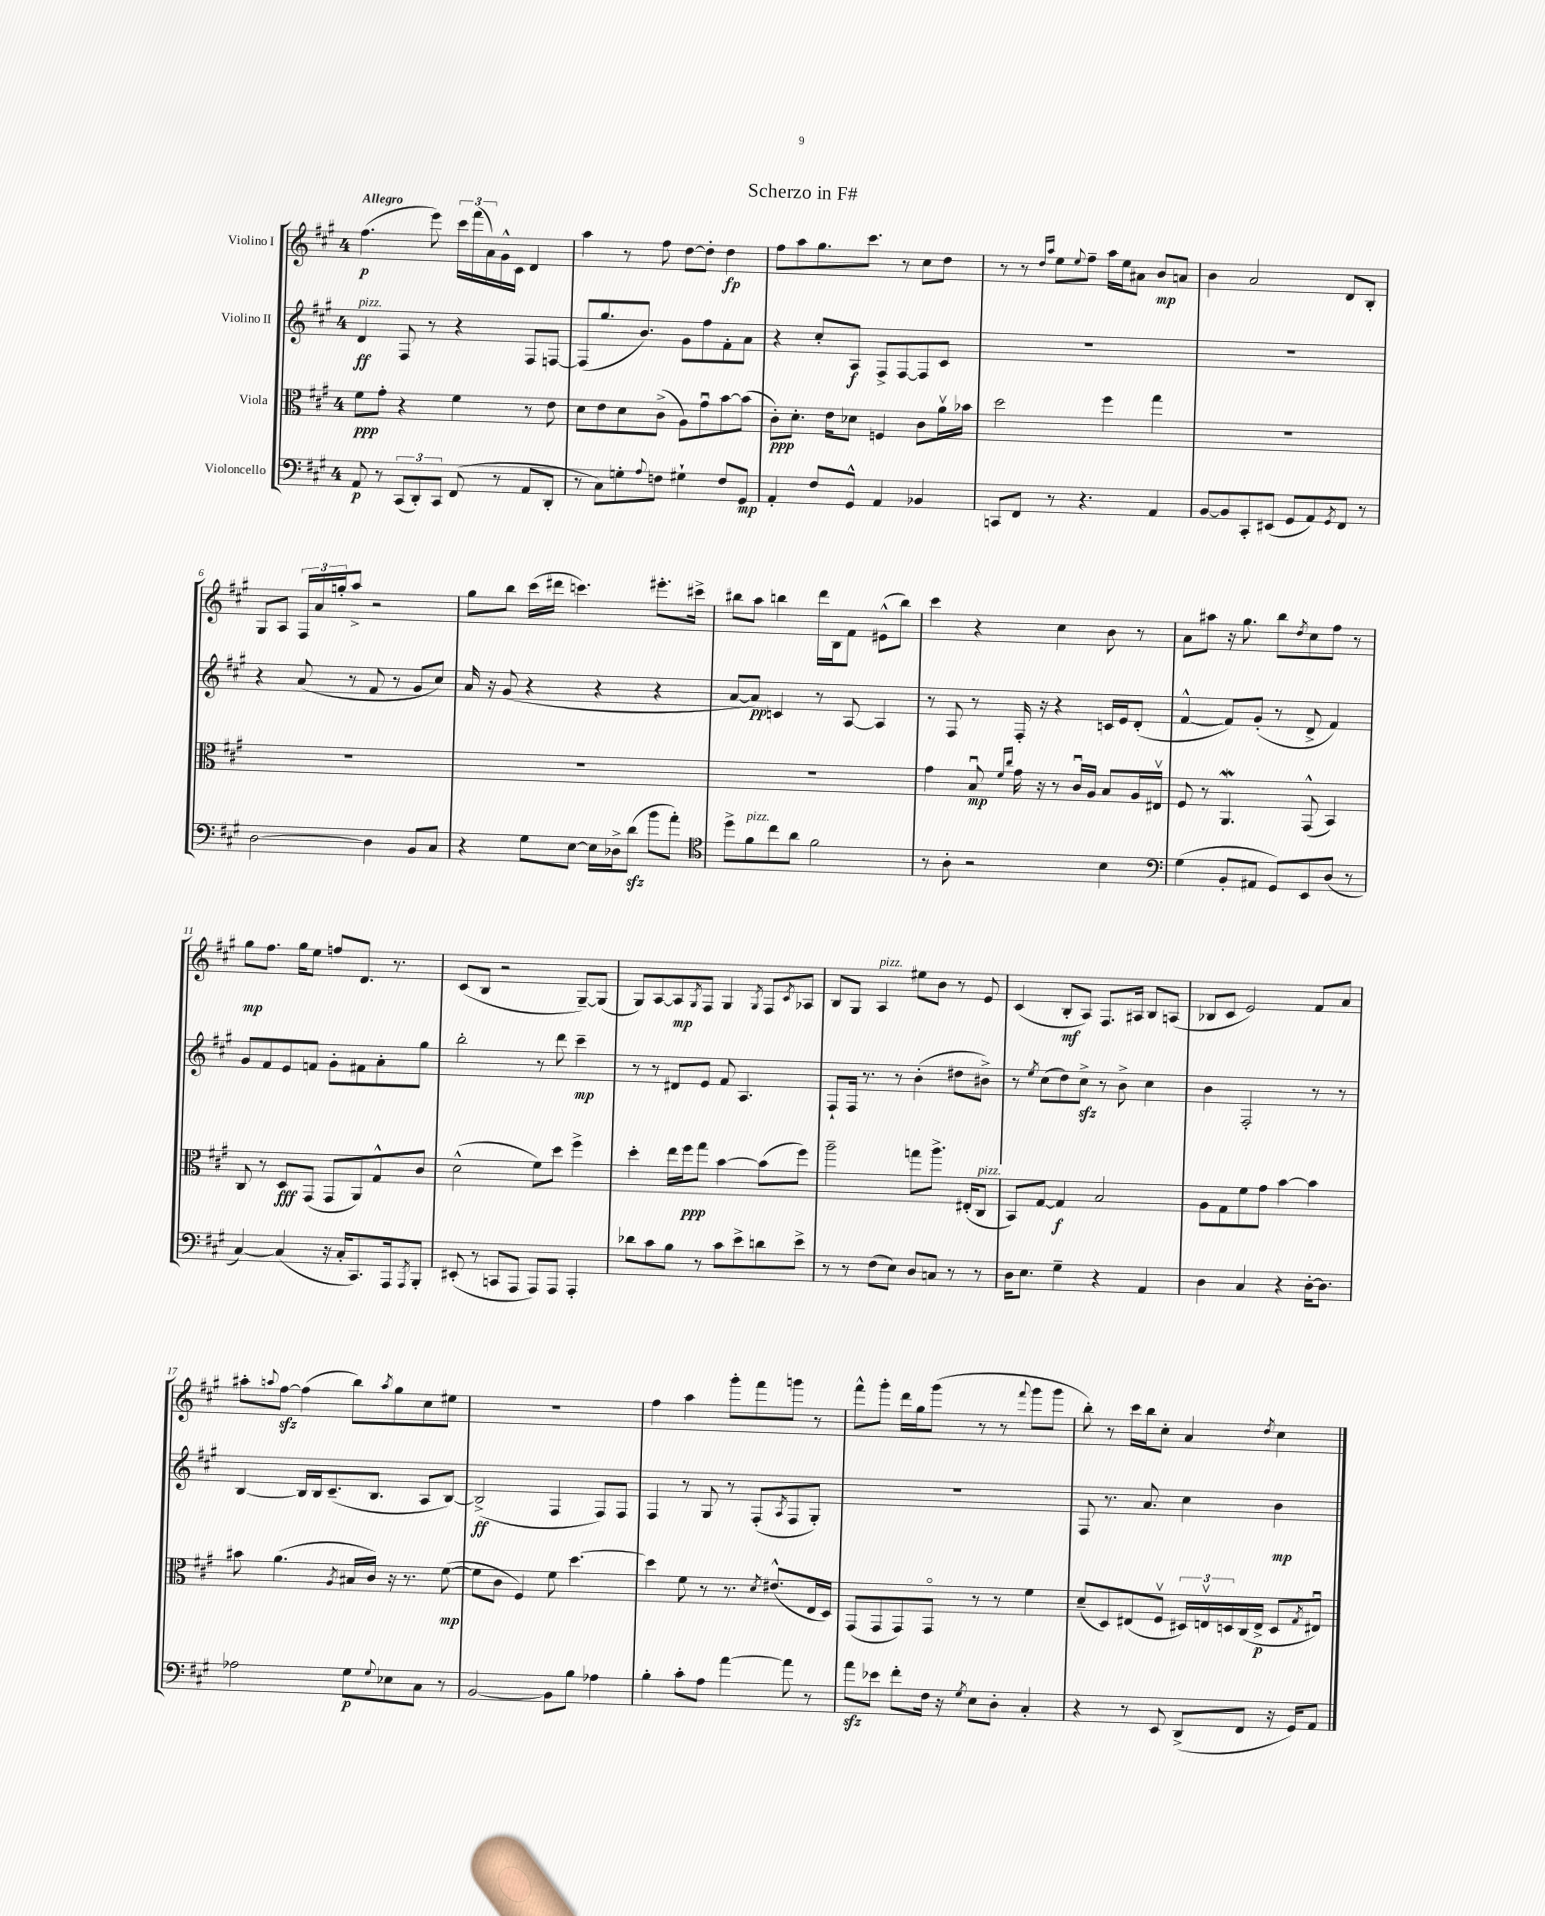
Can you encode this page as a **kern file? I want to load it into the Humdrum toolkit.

**kern	**dynam	**kern	**dynam	**kern	**dynam	**kern	**dynam
*part4	*part4	*part3	*part3	*part2	*part2	*part1	*part1
*staff4	*staff4	*staff3	*staff3	*staff2	*staff2	*staff1	*staff1
*I"Violoncello	*	*I"Viola	*	*I"Violino II	*	*I"Violino I	*
*clefF4	*	*clefC3	*	*clefG2	*	*clefG2	*
*k[f#c#g#]	*	*k[f#c#g#]	*	*k[f#c#g#]	*	*k[f#c#g#]	*
*M4/4	*	*M4/4	*	*M4/4	*	*M4/4	*
=1	=1	=1	=1	=1	=1	=1	=1
!	!	!	!	!	!	!LO:TX:a:B:t=Allegro	!
!	!	!	!	!LO:TX:a:i:t=pizz.	!	!	!
8AA/	p	8f#\L	ppp	4d/	ff	(4.ff#\	p
8r	.	8g#'\J	.	.	.	.	.
(12CC#/L	.	4r	.	8F#/	.	.	.
12DD'/)	.	.	.	.	.	.	.
.	.	.	.	8r	.	8eee\)	.
12CC#/J	.	.	.	.	.	.	.
(8FF#/	.	4f#\	.	4r	.	24ccc#\LL	.
.	.	.	.	.	.	(24fff#\	.
.	.	.	.	.	.	24a\)	.
8r	.	.	.	.	.	16g#^^\	.
.	.	.	.	.	.	16c#\JJ	.
8AA/L	.	8r	.	8F#/L	.	4d/	.
8DD'/J	.	8e\	.	[8Fn/J	.	.	.
=2	=2	=2	=2	=2	=2	=2	=2
8r	.	8d\L	.	(8F/L]	.	4aa\	.
8C#\L)	.	8e\	.	8.gg#/	.	.	.
8Gn'\	.	8d\	.	.	.	8r	.
.	.	.	.	8.b/J)	.	.	.
8qqA/	.	.	.	.	.	.	.
8Fn\J	.	(8c#^\J	.	.	.	8ff#\	.
4G#X`\	.	8A\L)	.	8g#\L	.	[8dd\L	.
.	.	8g#u\	.	8ff#\	.	8dd'\J]	.
8F/L	.	[8b\	.	8f#'\	.	4dd\	fp
8GG#/J	mp	(8b\J]	.	8a\J	.	.	.
=3	=3	=3	=3	=3	=3	=3	=3
4AA'/	.	8c#'\L)	ppp	4r	.	8ff#\L	.
.	.	8.d'\J	.	.	.	8aa\	.
8F#/L	.	.	.	8cc#'/L	.	8.gg#\	.
.	.	16e\KL	.	.	.	.	.
8GG#^^/J	.	8d-X\J	.	8A/J	f	.	.
.	.	.	.	.	.	8.ccc#\J	.
4AA/	.	4Fn/	.	8F#^/L	.	.	.
.	.	.	.	[8F#/	.	8r	.
4BB-X/	.	8c#\L	.	8F#/]	.	8cc#\L	.
.	.	16av\L	.	8c#/J	.	8dd\J	.
.	.	16b-X\JJ	.	.	.	.	.
=4	=4	=4	=4	=4	=4	=4	=4
8CCn/L	.	2dd\	.	1r	.	8r	.
8FF#/J	.	.	.	.	.	8r	.
.	.	.	.	.	.	16qqdd/LL	.
.	.	.	.	.	.	16qqaa/JJ	.
8r	.	.	.	.	.	8ee\L	.
.	.	.	.	.	.	8qqee/	.
4.r	.	.	.	.	.	8ff#~\J	.
.	.	4ff#\	.	.	.	16aa\LL	.
.	.	.	.	.	.	16ee\J	.
.	.	.	.	.	.	8a#X\J	.
4AA/	.	4gg#\	.	.	.	8b/L	mp
.	.	.	.	.	.	8an/J	.
=5	=5	=5	=5	=5	=5	=5	=5
[8BB/L	.	1r	.	1r	.	4b\	.
8BB/]	.	.	.	.	.	.	.
8CC#'/	.	.	.	.	.	2a/	.
(8EE#X/J	.	.	.	.	.	.	.
8GG#/L	.	.	.	.	.	.	.
8AA/)	.	.	.	.	.	.	.
8qGG#/	.	.	.	.	.	.	.
8FF#/J	.	.	.	.	.	8d/L	.
8r	.	.	.	.	.	8B'/J	.
!!LO:LB:g=z
=6	=6	=6	=6	=6	=6	=6	=6
[2D\	.	1r	.	4r	.	8G#/L	.
.	.	.	.	.	.	8A/J	.
.	.	.	.	(8a/	.	24F#/LL	.
.	.	.	.	.	.	24a/	.
.	.	.	.	.	.	24ggn'/J	.
.	.	.	.	8r	.	8aa^/J	.
4D\]	.	.	.	8f#/	.	2r	.
.	.	.	.	8r	.	.	.
8BB/L	.	.	.	8g#/L	.	.	.
8C#/J	.	.	.	8cc#/J)	.	.	.
=7	=7	=7	=7	=7	=7	=7	=7
4r	.	1r	.	16a/	.	8gg#\L	.
.	.	.	.	16r	.	.	.
.	.	.	.	(8g#/	.	8bb\J	.
8G#\L	.	.	.	4r	.	(16ccc#\LL	.
.	.	.	.	.	.	16ddd#X\JJ	.
[8E\J	.	.	.	.	.	4.cccn\)	.
16E\LL]	.	.	.	4r	.	.	.
16D-X^\J	.	.	.	.	.	.	.
(8dzz\J	.	.	.	.	.	.	.
8b\L	.	.	.	4r	.	8.eee#X'\L	.
8a'\J)	.	.	.	.	.	.	.
.	.	.	.	.	.	16ccc#X^\Jk	.
=8	=8	=8	=8	=8	=8	=8	=8
*clefC4	*	*	*	*	*	*	*
8dd^\L	.	1r	.	[8a/L	.	8bb#X\L	.
!LO:TX:a:i:t=pizz.	!	!	!	!	!	!	!
8f#\	.	.	.	8a/J])	pp	8aa\J	.
8cc#\	.	.	.	4cn/	.	4bbn\	.
8a\J	.	.	.	.	.	.	.
2f#\	.	.	.	8r	.	16ddd\LL	.
.	.	.	.	.	.	16B\J	.
.	.	.	.	[8A/	.	8f#\J	.
.	.	.	.	4A/]	.	(8e#X^^\L	.
.	.	.	.	.	.	8bb\J)	.
=9	=9	=9	=9	=9	=9	=9	=9
8r	.	4g#\	.	8r	.	4ccc#\	.
8A'\	.	.	.	8F#/	.	.	.
2r	.	8Bu/	mp	8r	.	4r	.
.	.	16qqf#/LL	.	.	.	.	.
.	.	16qqcc#/JJ	.	.	.	.	.
.	.	16g#\	.	16F#'/	.	.	.
.	.	16r	.	16r	.	.	.
.	.	8r	.	4r	.	4cc#\	.
.	.	16c#u/LL	.	.	.	.	.
.	.	16A/JJ	.	.	.	.	.
4B\	.	8B/L	.	16cn/LL	.	8b\	.
.	.	.	.	16e/J	.	.	.
.	.	16A/L	.	(8d'/J	.	8r	.
.	.	16E#Xv/JJ	.	.	.	.	.
=10	=10	=10	=10	=10	=10	=10	=10
*clefF4	*	*	*	*	*	*	*
(4G#\	.	8F#/	.	[4f#^^/	.	8a\L	.
.	.	8r	.	.	.	8aa#X\J	.
8BB'/L	.	4.AAw/	.	8f#/L])	.	16r	.
.	.	.	.	.	.	8.gg#\	.
8AA#X/J	.	.	.	(8g#'/J	.	.	.
8GG#/L)	.	.	.	8r	.	8bb\L	.
.	.	.	.	.	.	8qdd/	.
8EE/	.	(8GG#^^/	.	8d^/	.	8cc#\	.
(8D/J	.	4BB/)	.	4f#/)	.	8ff#\J	.
8r	.	.	.	.	.	8r	.
!!LO:LB:g=z
=11	=11	=11	=11	=11	=11	=11	=11
[4C#/)	.	8C#/	.	8g#/L	.	8gg#\L	mp
.	.	8r	.	8f#/	.	8.ff#\J	.
(4C#/]	.	8D/L	fff	8e/	.	.	.
.	.	.	.	.	.	16gg#\KL	.
.	.	(8GG#/J	.	8fn/J	.	8ee\J	.
16r	.	8GG#/L	.	8g#'\L	.	8ffn/L	.
16C#'/KL	.	.	.	.	.	.	.
8.CC#/)	.	8AA/)	.	8f#X\	.	8.d/J	.
.	.	8G#^^/	.	8a'\	.	.	.
16AAA/k	.	.	.	.	.	8.r	.
8qAAA/	.	.	.	.	.	.	.
8BBB'/J	.	8c#/J	.	8gg#\J	.	.	.
=12	=12	=12	=12	=12	=12	=12	=12
(8EE#X'/	.	(2d^^\	.	2bb'\	.	(8c#/L	.
8r	.	.	.	.	.	8B/J	.
8CCn/L	.	.	.	.	.	2r	.
8AAA/J	.	.	.	.	.	.	.
8AAA/L)	.	8f#\L)	.	8r	.	.	.
8AAA/J	.	8dd\J	.	8ddd\	.	.	.
4AAA'/	.	4ff#^\	.	4ccc#~\	mp	[8G#~/L)	.
.	.	.	.	.	.	(8G#/J]	.
=13	=13	=13	=13	=13	=13	=13	=13
8d-X\L	.	4dd'\	.	8r	.	8G#/L)	.
8c#\	.	.	.	8r	.	[8A/	.
8B\J	.	16ee\LL	.	8d#X/L	.	8A/]	mp
.	.	16ff#\J	ppp	.	.	.	.
.	.	.	.	.	.	8qG#/	.
8r	.	8gg#\J	.	8e/J	.	8F#/J	.
8c#\L	.	[4b\	.	8f#/	.	4G#/	.
8e^\	.	.	.	4.A/	.	.	.
.	.	.	.	.	.	8qG#/	.
8dn\	.	(8b\L]	.	.	.	8F#/L	.
.	.	.	.	.	.	8qc#/	.
8e^\J	.	8ff#\J)	.	.	.	8A-X/J	.
=14	=14	=14	=14	=14	=14	=14	=14
8r	.	2aa~\	.	8F#`/L	.	8B/L	.
8r	.	.	.	16F#/Jk	.	8G#/J	.
.	.	.	.	8.r	.	.	.
!	!	!	!	!	!	!LO:TX:a:i:t=pizz.	!
(8F#\L	.	.	.	.	.	4A/	.
8E\J)	.	.	.	8r	.	.	.
8D/L	.	8ggn\L	.	(4b'\	.	8ee#X\L	.
8Cn/J	.	8.aa^\J	.	.	.	8b\J	.
8r	.	.	.	8dd#X\L	.	8r	.
.	.	(16E#X'/KL	.	.	.	.	.
!	!	!LO:TX:a:i:t=pizz.	!	!	!	!	!
8r	.	8C#/J	.	8b#X^\J)	.	8e/	.
=15	=15	=15	=15	=15	=15	=15	=15
16D\KL	.	8BB/L)	.	8r	.	(4c#/	.
8.E\J	.	.	.	.	.	.	.
.	.	.	.	8qee/	.	.	.
.	.	[8G#/J	.	(8cc#\L	.	.	.
4G#~\	.	4G#/]	f	8dd\)	.	8B'/L	mf
.	.	.	.	8cc#zz^\J	.	8A/J)	.
4r	.	2B/	.	8r	.	8.F#/L	.
.	.	.	.	8b^\	.	.	.
.	.	.	.	.	.	16A#X/Jk	.
4AA/	.	.	.	4cc#\	.	8B/L	.
.	.	.	.	.	.	(8An/J	.
=16	=16	=16	=16	=16	=16	=16	=16
4D\	.	8A\L	.	4b\	.	8B-X/L	.
.	.	8G#\	.	.	.	8c#/J	.
4C#/	.	8f#\	.	2F#'/	.	2e/)	.
.	.	8g#\J	.	.	.	.	.
4r	.	[4b\	.	.	.	.	.
[16D'\KL	.	4b\]	.	8r	.	8f#/L	.
8.D\J]	.	.	.	.	.	.	.
.	.	.	.	8r	.	8a/J	.
!!LO:LB:g=z
=17	=17	=17	=17	=17	=17	=17	=17
2A-X\	.	8b#X\	.	[4B/	.	8aa#X'\L	.
.	.	.	.	.	.	8qqaan/	.
.	.	(4.a\	.	.	.	[8ff#zz\J	.
.	.	.	.	16B/LL]	.	(4ff#\]	.
.	.	.	.	16B/J	.	.	.
.	.	.	.	(8.c#~/	.	.	.
.	.	8qA/	.	.	.	.	.
8G#\L	p	16B#X/LL	.	.	.	8bb\L)	.
.	.	16c#/JJ)	.	8.B/J	.	.	.
8qqG#/	.	.	.	.	.	8qaa/	.
8E-X\	.	16r	.	.	.	8gg#\	.
.	.	8.r	.	.	.	.	.
8C#\J	.	.	.	8A/L	.	8cc#\	.
8r	.	([8f#\	mp	[8B/J)	.	8ee#X\J	.
=18	=18	=18	=18	=18	=18	=18	=18
[2BB/	.	8f#\L]	.	(2B^/]	ff	1r	.
.	.	8c#\J	.	.	.	.	.
.	.	4F#/)	.	.	.	.	.
8BB\L]	.	8f#\	.	4F#/	.	.	.
8B\J	.	[4.dd\	.	.	.	.	.
4A-X\	.	.	.	8F#/L)	.	.	.
.	.	.	.	8F#/J	.	.	.
=19	=19	=19	=19	=19	=19	=19	=19
4B'\	.	4dd\]	.	4F#/	.	4ff#\	.
8c#'\L	.	8f#\	.	8r	.	4aa\	.
8A\J	.	8r	.	8G#/	.	.	.
[4a\	.	8.r	.	8r	.	8ggg#'\L	.
.	.	.	.	(8F#'/L	.	8fff#\	.
.	.	8qd/	.	.	.	.	.
.	.	(8.e#X^^/L	.	.	.	.	.
.	.	.	.	8qA/	.	.	.
8a\]	.	.	.	8F#/	.	8gggn\J	.
8r	.	16E/L	.	8G#'/J)	.	8r	.
.	.	16D/JJ)	.	.	.	.	.
=20	=20	=20	=20	=20	=20	=20	=20
8azz\L	.	(8GG#/L	.	1r	.	8fff#^^\L	.
8e-X\J	.	8GG#/	.	.	.	8ggg#'\J	.
8f#'\L	.	8GG#/)	.	.	.	16ddd\LL	.
.	.	.	.	.	.	16gg#\J	.
16F#\Jk	.	8GG#/J	.	.	.	(8ggg#\J	.
16r	.	.	.	.	.	.	.
8qG#/	.	.	.	.	.	.	.
8E\L	.	8r	.	.	.	8r	.
8D'\J	.	8r	.	.	.	8r	.
.	.	.	.	.	.	8qqfff#/	.
4C#'/	.	4f#\	.	.	.	8ggg#\L	.
.	.	.	.	.	.	8ggg#\J	.
=21	=21	=21	=21	=21	=21	=21	=21
4r	.	(8d~/L	.	8F#/	.	8bb'\)	.
.	.	8D/)	.	8.r	.	8r	.
8r	.	(8E#X/	.	.	.	16ccc#\LL	.
.	.	.	.	8.a/	.	16bb\J	.
8EE/	.	8F#v/J	.	.	.	8cc#'\J	.
(8DD^/L	.	24D#X/LL)	.	4cc#\	.	4a/	.
.	.	24Env/	.	.	.	.	.
.	.	24Dn/	.	.	.	.	.
8FF#/J	.	(16C#/	.	.	.	.	.
.	.	16E^/JJ	p	.	.	.	.
.	.	.	.	.	.	8qdd/	.
16r	.	8D/L	.	4b\	mp	4cc#\	.
16GG#/KL)	.	.	.	.	.	.	.
.	.	8qG#/	.	.	.	.	.
8AA/J	.	8E#Xu/J)	.	.	.	.	.
==	==	==	==	==	==	==	==
*-	*-	*-	*-	*-	*-	*-	*-
